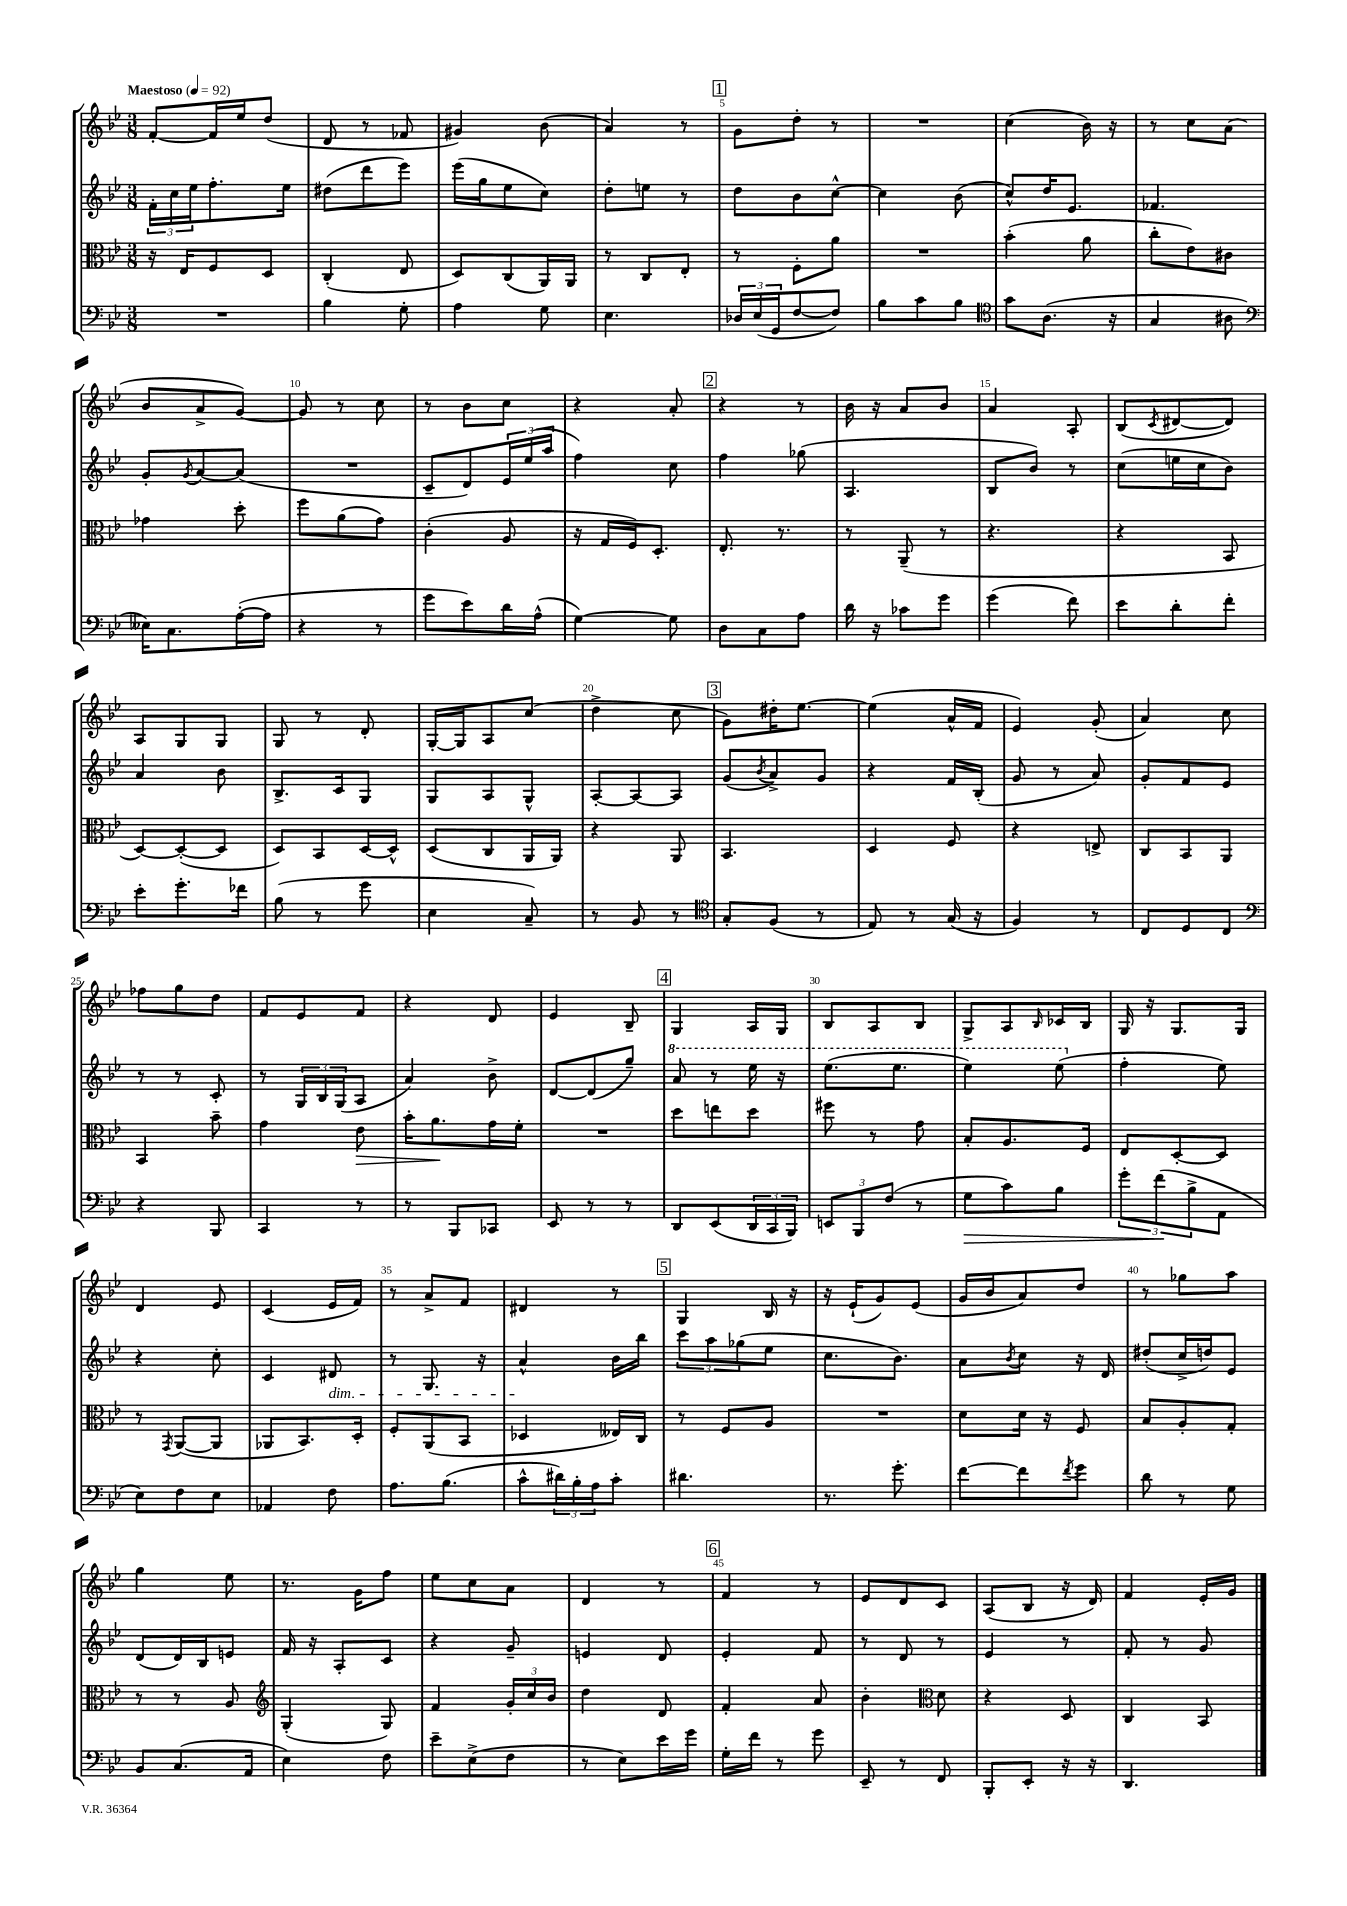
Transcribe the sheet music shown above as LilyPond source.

<<
\new StaffGroup <<
\new Staff = "s0" {
    \clef treble \key bes \major \numericTimeSignature \time 3/8 \tempo "Maestoso" 4 = 92
    f'8~-. f'16 ees''16 d''8( |
    d'8 r8 fes'8 |
    gis'4) bes'8( |
    a'4) r8 |
    \mark \markup { \box "1" } g'8 d''8-. r8 |
    R4. |
    c''4( bes'16) r16 |
    r8 c''8 a'8( |
    bes'8 a'8-> g'8~) |
    g'8 r8 c''8 |
    r8 bes'8 c''8 |
    r4 a'8-. |
    \mark \markup { \box "2" } r4 r8 |
    bes'16 r16 a'8 bes'8 |
    a'4 a8-. |
    bes8( \acciaccatura { c'8 } dis'8~ dis'8) |
    a8 g8 g8 |
    g8 r8 d'8-. |
    g16~-. g16 a8 c''8( |
    d''4-> c''8 |
    \mark \markup { \box "3" } g'8) dis''16-. ees''8.~ |
    ees''4( a'16-^ f'16 |
    ees'4) g'8-.( |
    a'4) c''8 |
    fes''8 g''8 d''8 |
    f'8 ees'8 f'8 |
    r4 d'8 |
    ees'4 bes8-- |
    \mark \markup { \box "4" } g4 a16 g16 |
    bes8 a8 bes8 |
    g8-> a8 \grace { bes16 } ces'16 bes16 |
    g16 r16 g8. g16 |
    d'4 ees'8 |
    c'4( ees'16 f'16) |
    r8 a'8-> f'8 |
    dis'4 r8 |
    \mark \markup { \box "5" } g4 bes16 r16 |
    r16 ees'16-!( g'8) ees'8( |
    g'16 bes'16 a'8) d''8 |
    r8 ges''8 a''8 |
    g''4 ees''8 |
    r8. g'16 f''8 |
    ees''8 c''8 a'8 |
    d'4 r8 |
    \mark \markup { \box "6" } f'4 r8 |
    ees'8 d'8 c'8 |
    a8( bes8 r16 d'16) |
    f'4 ees'16-. g'16 \bar "|." |
}
\new Staff = "s1" {
    \clef treble \key bes \major \numericTimeSignature \time 3/8
    \tuplet 3/2 { f'16-. c''16 ees''16 } f''8.-. ees''16 |
    dis''8( d'''8 ees'''8) |
    ees'''16( g''16 ees''8 c''8) |
    d''8-. e''8 r8 |
    \mark \markup { \box "1" } d''8 bes'8 c''8~-^ |
    c''4 bes'8( |
    c''8-^) d''16 ees'8. |
    fes'4. |
    g'8-. \acciaccatura { g'8 } a'8~ a'8( |
    R4. |
    c'8-- d'8) \tuplet 3/2 { ees'16 ees''16( a''16 } |
    f''4) c''8 |
    \mark \markup { \box "2" } f''4 ges''8( |
    a4. |
    bes8 bes'8) r8 |
    c''8( e''16 c''16 bes'8) |
    a'4 bes'8 |
    bes8.-> c'16 g8 |
    g8 a8 g8-^ |
    a8~-. a8~ a8 |
    \mark \markup { \box "3" } g'8( \acciaccatura { bes'8 } a'8->) g'8 |
    r4 f'16 bes16-.( |
    g'8 r8 a'8) |
    g'8-. f'8 ees'8 |
    r8 r8 c'8-. |
    r8 \tuplet 3/2 { g16 bes16 g16( } a8 |
    a'4) bes'8-> |
    d'8~ d'8( g''8--) |
    \mark \markup { \box "4" } \ottava #1 a''8 r8 ees'''16 r16 |
    ees'''8.( ees'''8. |
    ees'''4) ees'''8( \ottava #0 |
    f''4-. ees''8) |
    r4 c''8-. |
    c'4 dis'8\dim |
    r8 g8. r16 |
    a'4-^\! bes'16 bes''16 |
    \mark \markup { \box "5" } \tuplet 3/2 { c'''8 a''8 ges''8( } ees''8 |
    c''8. bes'8.) |
    a'8 \acciaccatura { bes'8 } c''8 r16 d'16 |
    dis''8-.( c''16-> d''16) ees'8 |
    d'8( d'16) bes16 e'8 |
    f'16 r16 a8-. c'8 |
    r4 g'8-- |
    e'4 d'8 |
    \mark \markup { \box "6" } ees'4-. f'8 |
    r8 d'8 r8 |
    ees'4 r8 |
    f'8-. r8 g'8 \bar "|." |
}
\new Staff = "s2" {
    \clef alto \key bes \major \numericTimeSignature \time 3/8
    r16 ees16 f8 d8 |
    c4-.( ees8 |
    d8) c8( a,16) a,16 |
    r8 c8 ees8-. |
    \mark \markup { \box "1" } r8 f8-. a'8 |
    R4. |
    bes'4-.( a'8 |
    c''8-. ees'8) cis'8 |
    ges'4 d''8-. |
    f''8 a'8( g'8) |
    c'4-.( a8 |
    r16 g16 f16) d8.-. |
    \mark \markup { \box "2" } ees8.-. r8. |
    r8 a,8--( r8 |
    r4. |
    r4 bes,8 |
    d8~) d8~-.( d8 |
    d8) bes,8 d16~ d16-^ |
    d8( c8 a,16 a,16) |
    r4 a,8 |
    \mark \markup { \box "3" } bes,4. |
    d4 f8 |
    r4 e8-> |
    c8 bes,8 a,8 |
    bes,4 bes'8-- |
    g'4 ees'8\> |
    bes'16-. a'8.\! g'16 f'16-. |
    R4. |
    \mark \markup { \box "4" } d''8 e''8 d''8 |
    fis''8 r8 g'8 |
    bes8-. a8. f16 |
    ees8 d8~-. d8 |
    r8 \acciaccatura { g,8 } a,8~( a,8 |
    aes,8 bes,8.) d16-. |
    f8-. a,8( bes,8 |
    des4 eeses16) c16 |
    \mark \markup { \box "5" } r8 f8 a8 |
    R4. |
    d'8 d'16 r16 f8 |
    bes8 a8-. g8-. |
    r8 r8 a8 |
    \clef treble g4-.( g8) |
    f'4 \tuplet 3/2 { g'16-. c''16 bes'16 } |
    d''4 d'8 |
    \mark \markup { \box "6" } f'4-. a'8 |
    bes'4-. \clef alto d'8 |
    r4 d8 |
    c4 bes,8 \bar "|." |
}
\new Staff = "s3" {
    \clef bass \key bes \major \numericTimeSignature \time 3/8
    R4. |
    bes4 g8-. |
    a4 g8 |
    ees4. |
    \mark \markup { \box "1" } \tuplet 3/2 { des16 ees16( g,16 } f8~ f8) |
    bes8 c'8 bes8 |
    \clef tenor g'8 a8.( r16 |
    g4 ais8 |
    \clef bass eeses16) c8. a16~-.( a16 |
    r4 r8 |
    g'8 ees'8) d'16 a16-^( |
    g4~) g8 |
    \mark \markup { \box "2" } d8 c8 a8 |
    d'16 r16 ces'8 g'8 |
    g'4( f'8) |
    ees'8 d'8-. f'8-. |
    ees'8-. g'8.-. fes'16 |
    bes8( r8 g'8 |
    ees4 c8--) |
    r8 bes,8 r8 |
    \mark \markup { \box "3" } \clef tenor g8-. f8( r8 |
    ees8) r8 g16( r16 |
    f4) r8 |
    c8 d8 c8 |
    \clef bass r4 bes,,8 |
    c,4 r8 |
    r8 bes,,8 ces,8 |
    ees,8 r8 r8 |
    \mark \markup { \box "4" } d,8 ees,8( \tuplet 3/2 { d,16 c,16 bes,,16) } |
    \tuplet 3/2 { e,8 bes,,8 f8( } r8 |
    g8\> c'8) bes8 |
    \tuplet 3/2 { g'8-. f'8\!( bes8-> } a,8 |
    ees8) f8 ees8 |
    aes,4 f8 |
    a8. bes8.( |
    c'8-^ \tuplet 3/2 { dis'16) bes16-. a16 } c'8-. |
    \mark \markup { \box "5" } dis'4. |
    r8. g'8.-. |
    f'8~ f'8 \acciaccatura { f'8 } g'8 |
    d'8 r8 g8 |
    bes,8 c8.( a,16 |
    ees4) f8 |
    ees'8-- ees8->( f8 |
    r8 ees8) ees'16 g'16 |
    \mark \markup { \box "6" } g16-. f'16 r8 g'8 |
    ees,8-- r8 f,8 |
    bes,,8-. ees,8-. r16 r16 |
    d,4. \bar "|." |
}
>>
>>
\layout { \context { \Score \override BarNumber.break-visibility = ##(#f #t #t) barNumberVisibility = #(every-nth-bar-number-visible 5) } }
